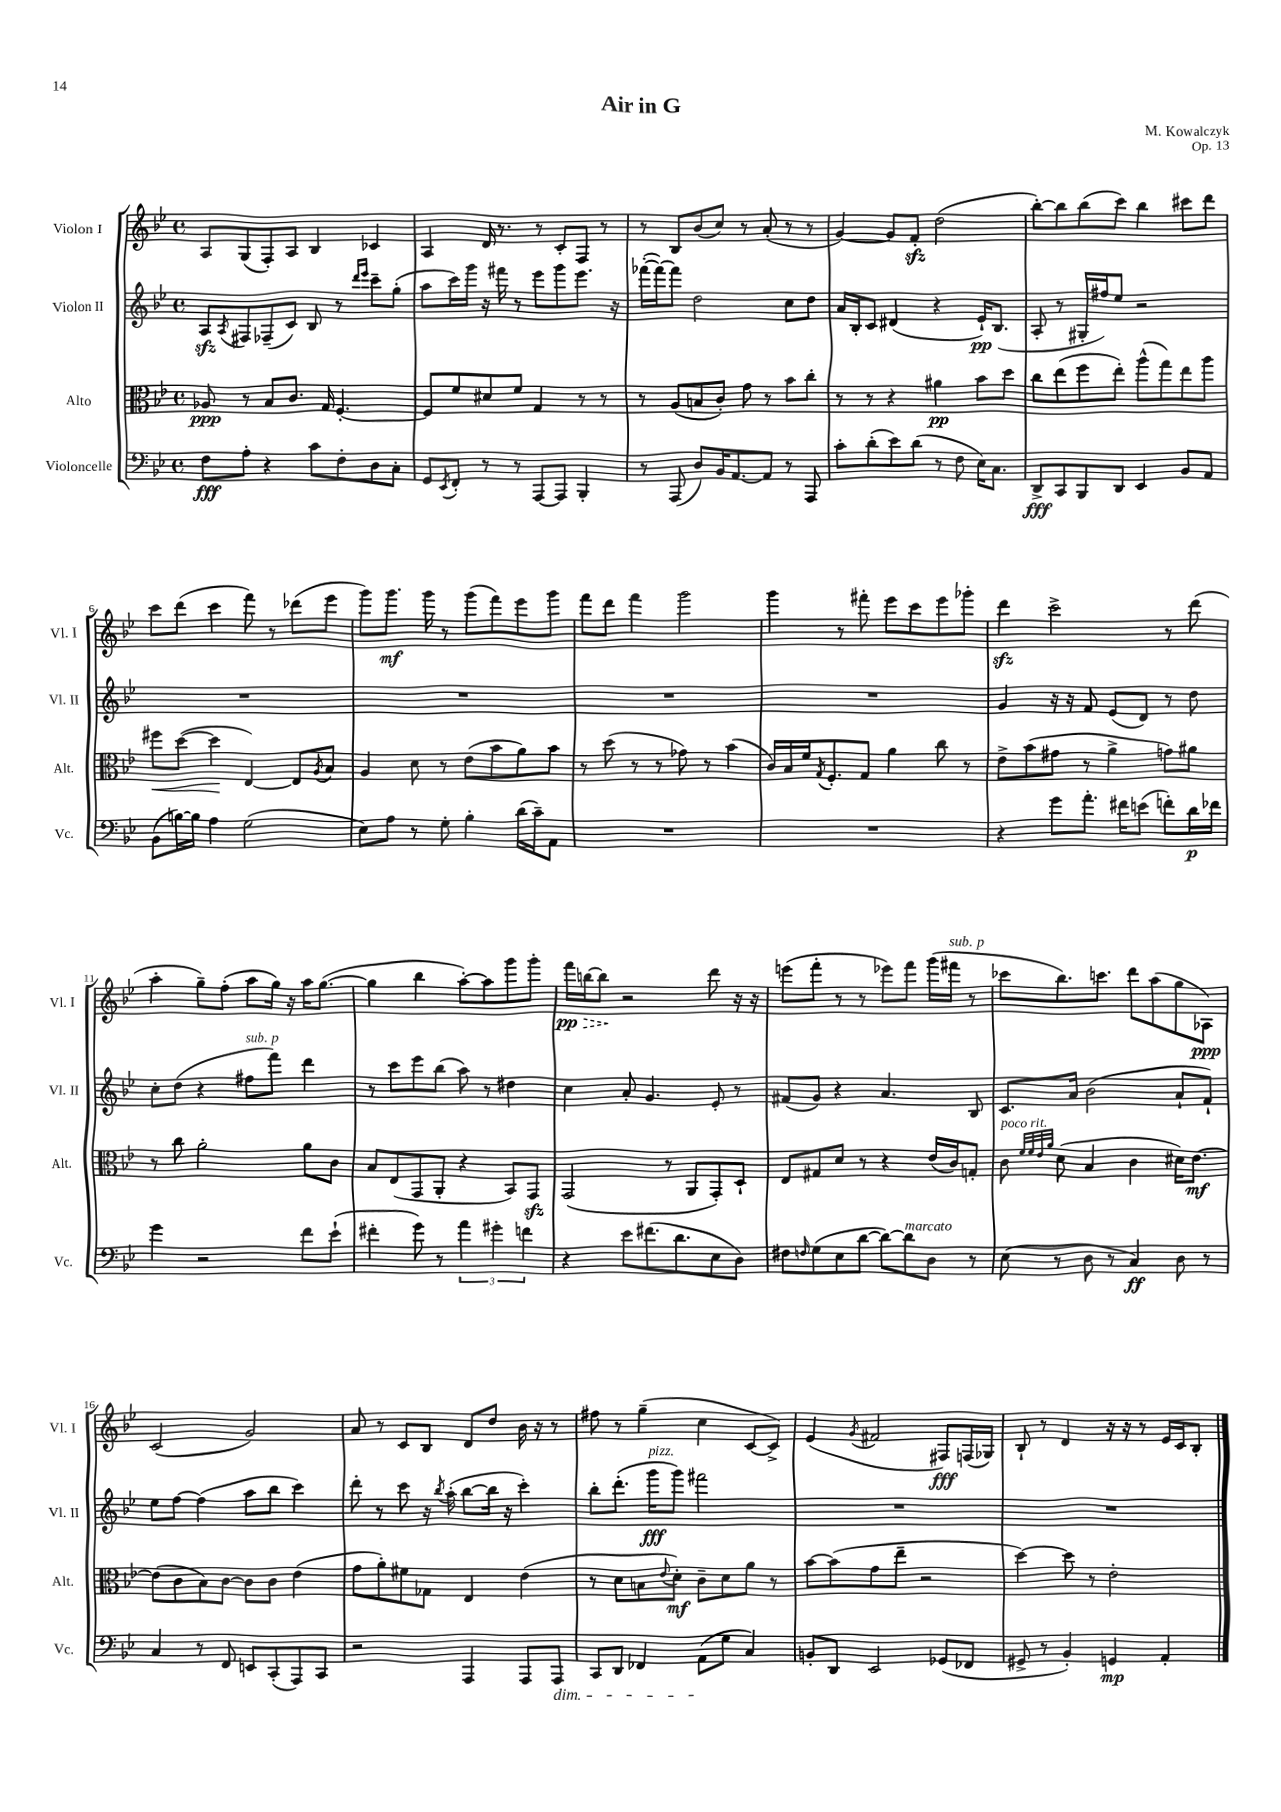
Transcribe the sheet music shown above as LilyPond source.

\header { title = "Air in G" composer = "M. Kowalczyk" opus = "Op. 13" }
<<
\new StaffGroup <<
\new Staff = "s0" \with { instrumentName = "Violon I" shortInstrumentName = "Vl. I" } {
    \clef treble \key bes \major \defaultTimeSignature \time 4/4
    a8 g8( f8-.) a8 bes4 ces'4 |
    a4 d'16 r8. r8 c'8-. f8 r8 |
    r8 bes8 bes'8( c''8) r8 a'8-.( r8 r8 |
    g'4~) g'8 f'8-.\sfz d''2( |
    bes''8~-.) bes''8 bes''8( c'''8) bes''4 cis'''8 d'''8 |
    c'''8 d'''8( c'''4 f'''8) r8 des'''8( ees'''8 |
    g'''8) g'''8.\mf g'''16 r8 g'''8( f'''8) ees'''8 g'''8 |
    f'''8 d'''8 f'''4 g'''2 |
    g'''4 r8 fis'''8-. ees'''8 c'''8 ees'''8 ges'''8-. |
    d'''4\sfz c'''2-> r8 d'''8( |
    a''4-. g''8--) f''8-.( a''8 g''16) r16 a''16 g''8.~( |
    g''4 bes''4 a''8~-.) a''8 g'''8 g'''8-. |
    \once \override Hairpin.style = #'dashed-line f'''16\pp\> b''16~ b''8\! r2 d'''8 r16 r16 |
    e'''8( f'''8-. r8 r8 ees'''8) f'''8 g'''16( fis'''16^\markup { \italic "sub. p" } r8 |
    ces'''8 bes''8.) c'''8. d'''8 a''8( g''8 aes8\ppp) |
    c'2( g'2) |
    a'8 r8 c'8 bes8 d'8 d''8 bes'16 r16 r8 |
    fis''8 r8 g''4--( c''4 c'8~ c'8->) |
    ees'4( \acciaccatura { g'8 } fis'2 fis8\fff) f16( ges16) |
    bes8-! r8 d'4 r16 r16 r8 ees'16 c'16 bes8-. \bar "|." |
}
\new Staff = "s1" \with { instrumentName = "Violon II" shortInstrumentName = "Vl. II" } {
    \clef treble \key bes \major \defaultTimeSignature \time 4/4
    a8\sfz \acciaccatura { a8 } fis8 fes8--( c'8) bes8 r8 \grace { d'''16 ees'''16 } c'''8-- g''8-.( |
    a''8 c'''16) g'''16 r16 fis'''16 r8 ees'''8 g'''8 ees'''8. r16 |
    fes'''16~-.( fes'''16~) fes'''8 d''2 c''8 d''8 |
    a'16 bes16-. c'8 dis'4( r4 ees'16-!\pp) bes8.( |
    a8-. r8 gis16-. fis''16) ees''8 r2 |
    R1 |
    R1 |
    R1 |
    R1 |
    g'4 r16 r16 f'8 ees'8( d'8) r8 d''8 |
    c''8-. d''8( r4 fis''8^\markup { \italic "sub. p" } f'''8) d'''4 |
    r8 c'''8 ees'''8 bes''8( a''8) r8 dis''4 |
    c''4 a'8-. g'4. ees'8-. r8 |
    fis'8( g'8) r4 a'4. bes8 |
    c'8. a'16 bes'2( a'8-! f'8-!) |
    ees''8 f''8~ f''4( a''8 bes''8 c'''4) |
    d'''8-. r8 c'''8 r16 \acciaccatura { bes''8 } a''16-.( bes''8~ bes''16 r16 c'''4-.) |
    bes''8-. d'''8.-.( g'''16\fff^\markup { \italic "pizz." } g'''8) fis'''2 |
    R1 |
    R1 \bar "|." |
}
\new Staff = "s2" \with { instrumentName = "Alto" shortInstrumentName = "Alt." } {
    \clef alto \key bes \major \defaultTimeSignature \time 4/4
    aes8\ppp r8 bes8 c'8. g16 f4.~-. |
    f8 f'8 dis'8 f'8 g4 r8 r8 |
    r8 a8( b8 c'8-.) g'8 r8 bes'8 c''8-. |
    r8 r8 r4 ais'4\pp bes'8 d''8 |
    c''8 ees''8( f''8 ees''8-.) a''8-^( g''8) ees''8 a''8 |
    fis''8\< d''8~( d''4\! ees4~) ees8 \acciaccatura { a8 } bes8 |
    a4 d'8 r8 ees'8( bes'8 a'8) bes'8 |
    r8 d''8( r8 r8 ges'8) r8 bes'4( |
    c'16) bes16 f'16 \acciaccatura { g8 } f8.-. g8 a'4 c''8 r8 |
    ees'8-> bes'8( gis'8 r8 a'4-> g'8) ais'8 |
    r8 c''8 a'2-. a'8 c'8 |
    bes8 ees8( g,8 a,8-. r4 bes,8) g,8\sfz |
    g,2( r8 a,8 g,8-.) d8-! |
    ees8 gis8 d'8 r8 r4 ees'16( c'16) g8-. |
    c'8^\markup { \italic "poco rit." } \grace { f'32 f'32 ees'32 a'32 } d'8( bes4 c'4 dis'16) ees'8.~\mf |
    ees'8( c'8 bes8) c'8~ c'8 c'8 ees'4( |
    g'8 a'8-.) fis'8 ges8 ees4 ees'4( |
    r8 d'8 b8 \appoggiatura { ees'8 } d'8-.\mf) c'8-- d'8 a'8 r8 |
    bes'8~ bes'8( g'8 ees''8-- r2 |
    d''4~) d''8 r8 ees'2-. \bar "|." |
}
\new Staff = "s3" \with { instrumentName = "Violoncelle" shortInstrumentName = "Vc." } {
    \clef bass \key bes \major \defaultTimeSignature \time 4/4
    f8\fff a8-. r4 c'8 f8-. d8 c8-. |
    g,8 \acciaccatura { ees,8 } f,8-. r8 r8 a,,8~ a,,8 bes,,4-. |
    r8 a,,8( d8) bes,16 a,8.~ a,8 r8 a,,8 |
    c'8-. d'8-.( ees'8) d'8( r8 f8 ees16) c8. |
    d,8->\fff c,8 bes,,8 d,8 ees,4 bes,8 a,8 |
    bes,8( b16~) b16 a4 g2( |
    ees8) a8 r8 g8-. bes4-. d'16( c'16--) a,8 |
    R1 |
    R1 |
    r4 g'8 a'8.-. fis'16 e'8( f'8-.) d'16\p fes'16 |
    g'4 r2 f'8 ees'8-!( |
    fis'4-. g'8) r8 \tuplet 3/2 { a'4 gis'4-. f'4 } |
    r4 ees'8 fis'8.( d'8. ees8 d8) |
    fis8 \grace { f16 } g8( ees8 d'8~ d'8~) d'8^\markup { \italic "marcato" } d8 r8 |
    ees8( r8 d8 r8 c4\ff) d8 r8 |
    c4 r8 f,8 e,8 c,8-.( a,,8) c,8 |
    r2 a,,4 a,,8 a,,8\dim |
    c,8 d,8 fes,4 a,8\!( g8 c4) |
    b,8-. d,8 ees,2 ges,8( fes,8 |
    gis,8-> r8 bes,4-.) g,4\mp a,4-. \bar "|." |
}
>>
>>
